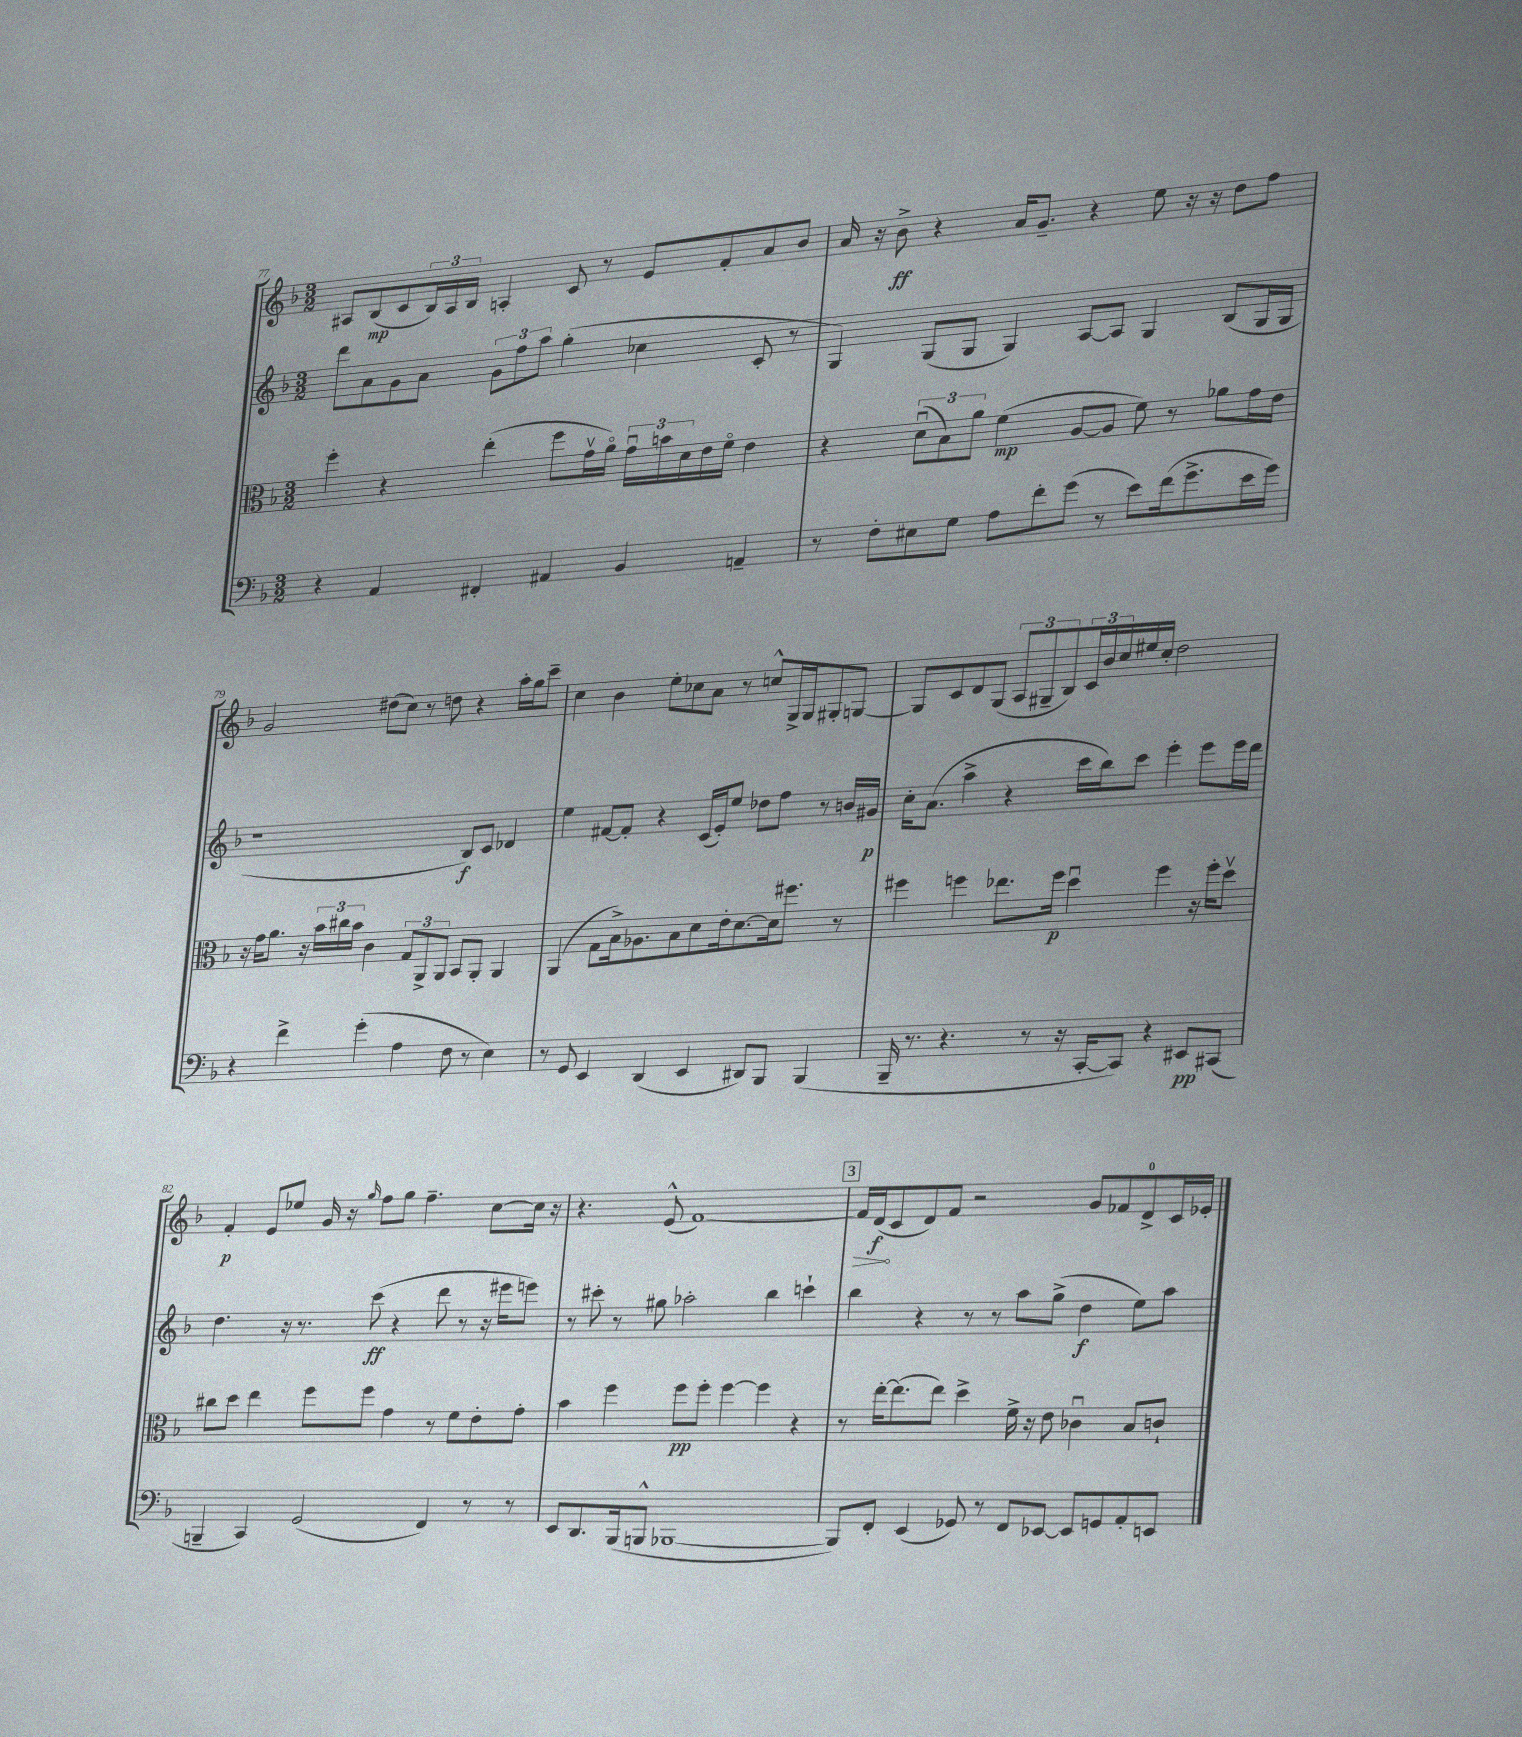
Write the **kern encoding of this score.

**kern	**dynam	**kern	**dynam	**kern	**dynam	**kern	**dynam
*part4	*part4	*part3	*part3	*part2	*part2	*part1	*part1
*staff4	*staff4	*staff3	*staff3	*staff2	*staff2	*staff1	*staff1
*clefF4	*	*clefC3	*	*clefG2	*	*clefG2	*
*k[b-]	*	*k[b-]	*	*k[b-]	*	*k[b-]	*
*M3/2	*	*M3/2	*	*M3/2	*	*M3/2	*
=77	=77	=77	=77	=77	=77	=77	=77
4r	.	4ff'\	.	8ddd\L	.	8A#X/L	.
.	.	.	.	8a\	.	(8B-/	mp
4AA/	.	4r	.	8g\	.	8c/	.
.	.	.	.	8a\J	.	24B-/L)	.
.	.	.	.	.	.	24A#/	.
.	.	.	.	.	.	24B-/JJ	.
4FF#X'/	.	(4ee'\	.	12g\L	.	4An'/	.
.	.	.	.	12ff\	.	.	.
.	.	.	.	12aa\J	.	.	.
4AA#X/	.	8ff\L	.	(4gg'\	.	8c/	.
.	.	16gv\L	.	.	.	8r	.
.	.	16a\JJ)	.	.	.	.	.
4BB-/	.	24gu\LL	.	4cc-X\	.	8e/L	.
.	.	24bn\	.	.	.	.	.
.	.	24d\	.	.	.	.	.
.	.	16e\	.	.	.	8f'/	.
.	.	16f\JJ	.	.	.	.	.
4AAn~/	.	4e\	.	8c'/	.	8a/	.
.	.	.	.	8r	.	8b-/J	.
=78	=78	=78	=78	=78	=78	=78	=78
8r	.	4r	.	4G/)	.	16a/	.
.	.	.	.	.	.	16r	.
8F'\L	.	.	.	.	.	8b-^\	ff
8E#X\	.	(12du\L	.	(8G/L	.	4r	.
.	.	12B-\)	.	.	.	.	.
8G\J	.	.	.	8G/J	.	.	.
.	.	12a\J	.	.	.	.	.
8A\L	.	(4f\	mp	4G/)	.	16a/KL	.
.	.	.	.	.	.	8.g~/J	.
8f'\	.	.	.	.	.	.	.
(8g\J	.	[8A/L	.	[8A/L	.	4r	.
8r	.	8A/J]	.	8A/J]	.	.	.
8e\L)	.	8f\)	.	4G/	.	8ee\	.
(16f\k	.	8r	.	.	.	16r	.
8.g^\	.	.	.	.	.	16r	.
.	.	8a-X\L	.	(8B-/L	.	8dd\L	.
16e\L	.	16g\L	.	16G/L	.	8ff\J	.
16g\JJ)	.	16e\JJ	.	16G/JJ	.	.	.
!!LO:LB:g=z
=79	=79	=79	=79	=79	=79	=79	=79
4r	.	16r	.	1r	.	2g/	.
.	.	16g\KL	.	.	.	.	.
.	.	8.a\J	.	.	.	.	.
4f^\	.	.	.	.	.	.	.
.	.	16r	.	.	.	.	.
.	.	24b-\LL	.	.	.	.	.
.	.	24cc#X\	.	.	.	.	.
.	.	24b-\JJ	.	.	.	.	.
(4g'\	.	4c\	.	.	.	(8dd#X\L	.
.	.	.	.	.	.	8cc\J)	.
4A\	.	12G/L	.	.	.	8r	.
.	.	12AA^/	.	.	.	.	.
.	.	.	.	.	.	8ddn\	.
.	.	12AA/J	.	.	.	.	.
8F\	.	8BB-/L	.	8B-/L)	f	4r	.
8r	.	8AA'/J	.	8c/J	.	.	.
4E\)	.	4AA/	.	4d-X/	.	16aa'\LL	.
.	.	.	.	.	.	16gg\J	.
.	.	.	.	.	.	8ccc~\J	.
=80	=80	=80	=80	=80	=80	=80	=80
8r	.	(4AA/	.	4ee\	.	4cc\	.
8GG/	.	.	.	.	.	.	.
4EE/	.	8G\L	.	[8f#X/L	.	4b-\	.
.	.	16B-^\k)	.	8f#'/J]	.	.	.
.	.	8.A-X\	.	.	.	.	.
(4DD/	.	.	.	4r	.	8ee'\L	.
.	.	8B-\	.	.	.	8cc-X\	.
4EE/	.	8d\	.	(16c/LL	.	8a\J	.
.	.	.	.	16e'/J)	.	.	.
.	.	16e'\k	.	8ee/J	.	8r	.
.	.	[8.d\	.	.	.	.	.
8DD#X/L)	.	.	.	8dd-X\L	.	8ccn^^/L	.
8BBB-/J	.	16d\k]	.	8ff\J	.	16G^/L	.
.	.	8.ff#X\J	.	.	.	16G/J	.
(4BBB-/	.	.	.	8r	.	8G#X'/	.
.	.	8r	.	16bn/LL	.	[8Gn/J	.
.	.	.	.	16g#X/JJ	p	.	.
=81	=81	=81	=81	=81	=81	=81	=81
16BBB-~/	.	4ff#X\	.	16cc'\KL	.	8G/L]	.
8.r	.	.	.	(8.a\J	.	.	.
.	.	.	.	.	.	8c/	.
4.r	.	4ffn\	.	4aa^\	.	8d/	.
.	.	.	.	.	.	(8G/J	.
.	.	8.ee-X\L	.	4r	.	12A/L	.
.	.	.	.	.	.	12G#X~/	.
8r	.	.	.	.	.	.	.
.	.	.	.	.	.	12B-/)	.
.	.	16ff\Jk	p	.	.	.	.
16r	.	4ddu\	.	16ccc\LL	.	24c/L	.
.	.	.	.	.	.	24b-/	.
[16CC'/KL	.	.	.	16bb-\J)	.	.	.
.	.	.	.	.	.	24cc/	.
8CC/J])	.	.	.	8ccc\J	.	16ee#X/	.
.	.	.	.	.	.	16cc'/JJ	.
4r	.	4ff\	.	4eee'\	.	2dd\	.
8EE#X/L	pp	16r	.	8eee\L	.	.	.
.	.	16ff'\KL	.	.	.	.	.
(8CC#X/J	.	8ddv\J	.	16eee\L	.	.	.
.	.	.	.	16ddd\JJ	.	.	.
!!LO:LB:g=z
=82	=82	=82	=82	=82	=82	=82	=82
4BBBn~/	.	8cc#X\L	.	4.dd\	.	4f'/	p
.	.	8dd\J	.	.	.	.	.
4CC/)	.	4ee\	.	.	.	8e/L	.
.	.	.	.	16r	.	8ee-X/J	.
.	.	.	.	8.r	.	.	.
(2GG/	.	8ff\L	.	.	.	16g/	.
.	.	.	.	.	.	16r	.
.	.	.	.	.	.	16qqgg/	.
.	.	8ff\J	.	(8ccc\	ff	8ff\L	.
.	.	4g\	.	4r	.	8gg\J	.
.	.	.	.	.	.	4.ff~\	.
4FF/)	.	8r	.	8ddd\	.	.	.
.	.	8f\L	.	8r	.	.	.
8r	.	8e'\	.	16r	.	[8cc\L	.
.	.	.	.	16eee#X\KL	.	.	.
8r	.	8g'\J	.	8eeen\J)	.	16cc\Jk]	.
.	.	.	.	.	.	16r	.
=83	=83	=83	=83	=83	=83	=83	=83
8EE/L	.	4b-\	.	8r	.	4.r	.
8.DD/	.	.	.	8ccc#X'\	.	.	.
.	.	4ff\	.	8r	.	.	.
(16BBB-/k	.	.	.	.	.	.	.
8BBBn^^/J	.	.	.	8gg#X\	.	(8e^^/	.
[1BBB-X	.	8ff\L	pp	2aa-X'\	.	[1f)	.
.	.	8ff'\J	.	.	.	.	.
.	.	[4ff\	.	.	.	.	.
.	.	4ff\]	.	4bb-\	.	.	.
.	.	4r	.	4cccn`\	.	.	.
!!LO:REH:place=s1:t=3
=84	=84	=84	=84	=84	=84	=84	=84
!	!	!	!	!	!	!	!LO:HP:b
8BBB-/L])	.	8r	.	4bb-\	.	16f/LL]	>
.	.	.	.	.	.	(16d/J	f
8FF'/J	.	[16ee'\KL	.	.	.	8c/	]
.	.	(8.ee\]	.	.	.	.	.
(4EE/	.	.	.	4r	.	8d/)	.
.	.	8ee\J)	.	.	.	8f/J	.
8GG-X/)	.	4dd^\	.	8r	.	2r	.
8r	.	.	.	8r	.	.	.
8FF/L	.	16f^\	.	8aa\L	.	.	.
.	.	16r	.	.	.	.	.
[8EE-X/J	.	8e\	.	(8gg^\J	.	.	.
8EE-/L]	.	4c-Xu\	.	4dd\	f	8g/L	.
8GGn/	.	.	.	.	.	8f-X/	.
8AA'/	.	8B-/L	.	8ee\L)	.	8d^/	.
8EEn/J	.	8cn`/J	.	8aa\J	.	16c/L	.
.	.	.	.	.	.	16e-X'/JJ	.
==	==	==	==	==	==	==	==
*-	*-	*-	*-	*-	*-	*-	*-
